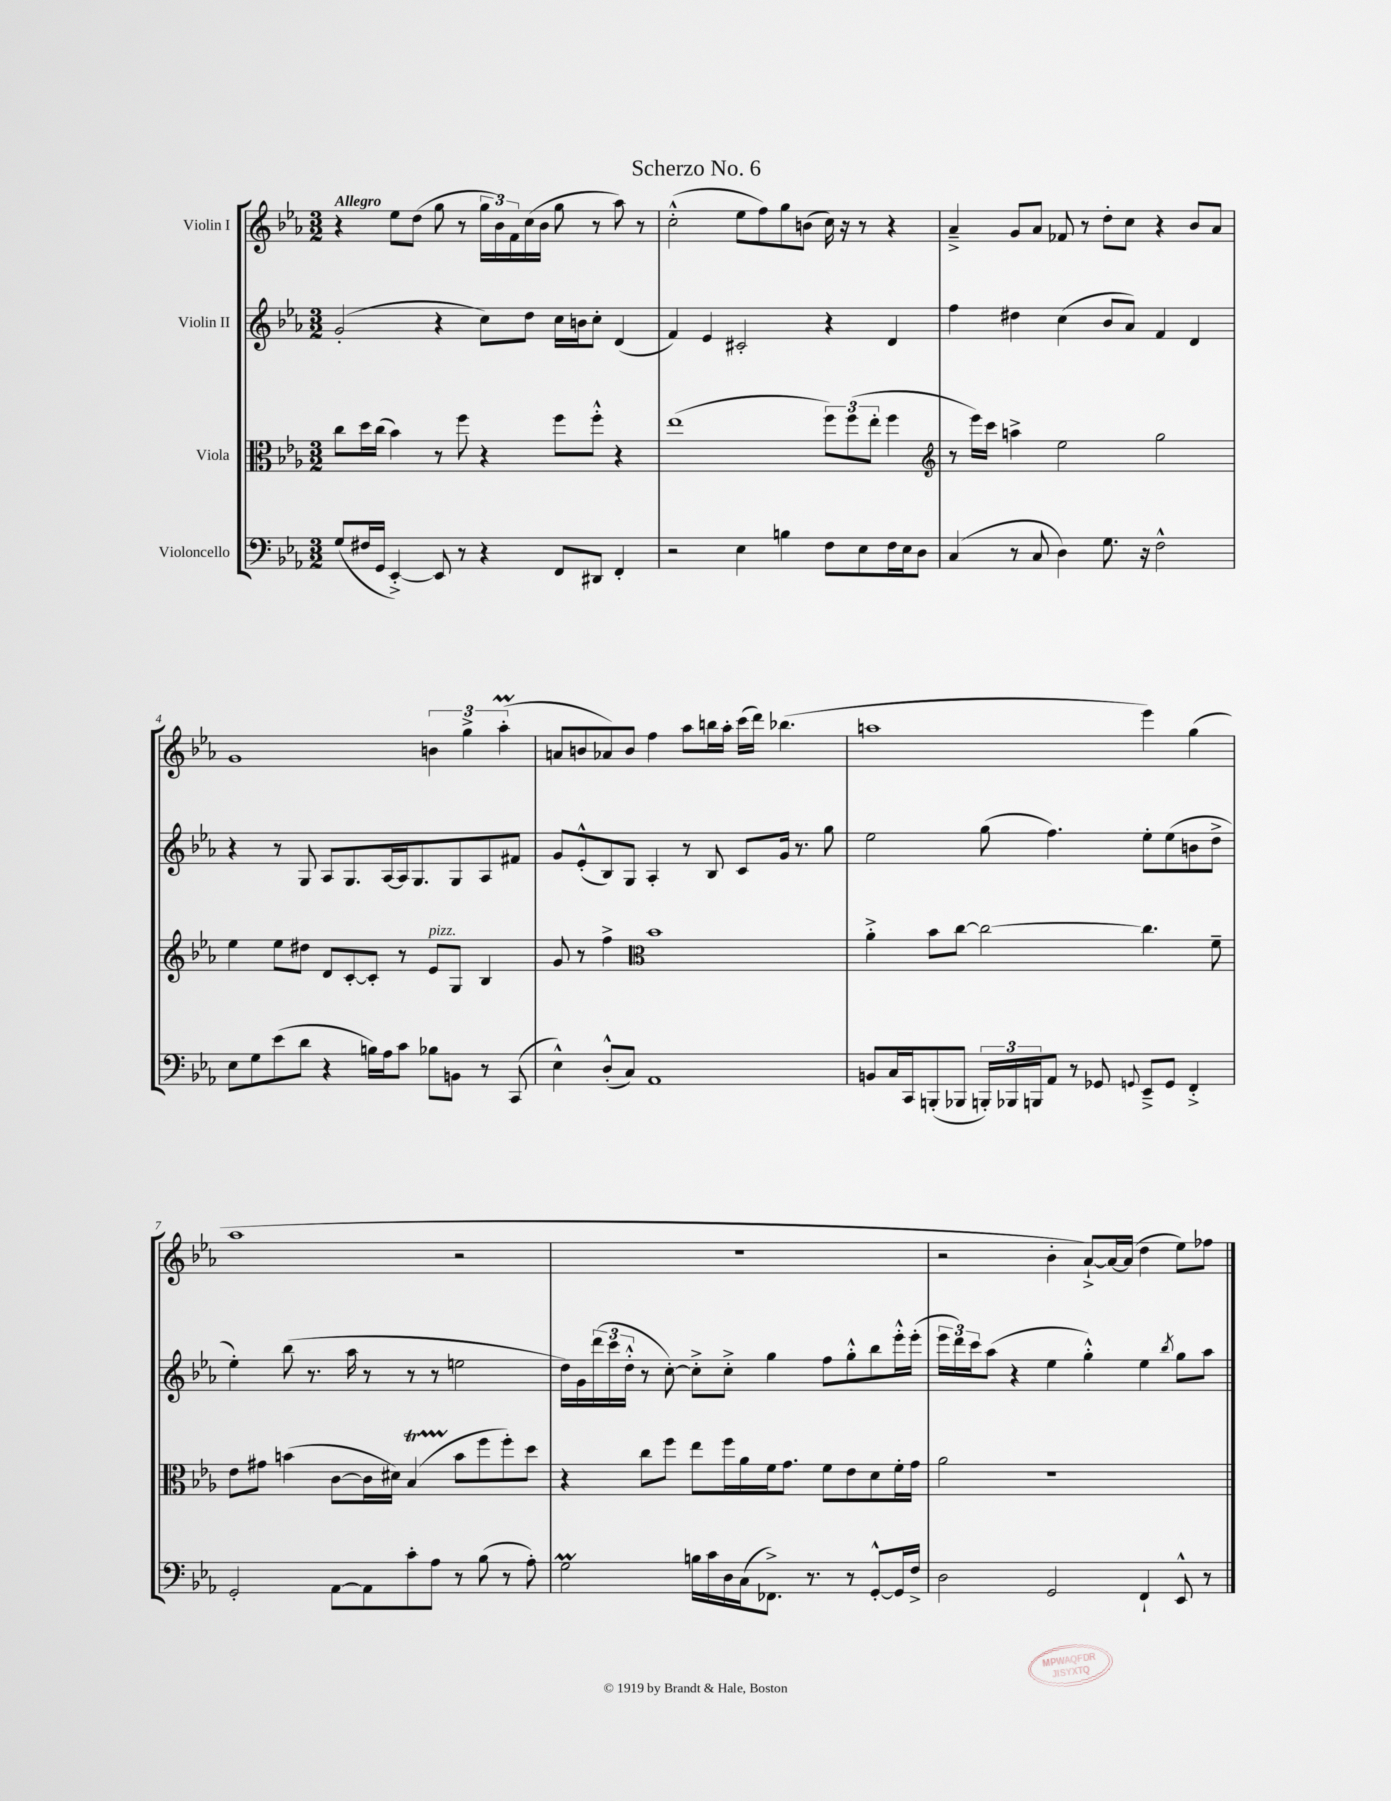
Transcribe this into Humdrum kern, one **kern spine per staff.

**kern	**kern	**kern	**kern
*staff4	*staff3	*staff2	*staff1
*clefF4	*clefC3	*clefG2	*clefG2
*k[b-e-a-]	*k[b-e-a-]	*k[b-e-a-]	*k[b-e-a-]
*M3/2	*M3/2	*M3/2	*M3/2
(8G/L	8cc\L	(2g'/	4r
16F#/L	16dd\L	.	.
16GG/JJ	(16cc\JJ	.	.
[4EE-'^/)	4b-\)	.	8ee-\L
.	.	.	(8dd\J
8EE-/]	8r	4r	8gg\
8r	8ff\	.	8r
4r	4r	8cc\L)	24gg\LL
.	.	.	24b-\)
.	.	.	24f\
.	.	8dd\J	(16cc\
.	.	.	16b-\JJ
8FF/L	8ff\L	16cc\LL	8gg\
.	.	16b\J	.
8DD#/J	8ff'^^\J	8cc'\J	8r
4FF'/	4r	(4d/	8aa-\)
.	.	.	8r
=	=	=	=
2r	(1ee-	4f/)	(2cc'^^\
.	.	4e-/	.
4E-\	.	2c#'/	8ee-\L
.	.	.	8ff\)
4B\	.	.	8gg\
.	.	.	(8b\J
8F\L	12ff\L)	4r	16cc\)
.	.	.	16r
.	(12ff\	.	.
8E-\	.	.	8r
.	12ee-'\J	.	.
16F\L	4ff\	4d/	4r
16E-\J	.	.	.
8D\J	.	.	.
=	=	=	=
*	*clefG2	*	*
(4C/	8r	4ff\	4a-~^/
.	16eee-\LL)	.	.
.	16ccc\JJ	.	.
8r	4aa^\	4dd#\	8g/L
8C/	.	.	8a-/J
4D\)	2ee-\	(4cc\	8f-/
.	.	.	8r
8.G\	.	8b-/L	8dd'\L
.	.	8a-/J)	8cc\J
16r	.	.	.
2F^^\	2gg\	4f/	4r
.	.	4d/	8b-/L
.	.	.	8a-/J
=	=	=	=
8E-\L	4ee-\	4r	1g
8G\	.	.	.
(8e-\	8ee-\L	8r	.
8d\J	8dd#\J	8G/	.
4r	8d/L	8A-/L	.
.	[8c'/	8.G/	.
16B\LL)	8c'/]J	.	.
16A-\J	.	[16A-/L	.
8c\J	8r	16A-/]J	.
.	.	8.G/	.
8B-\L	8e-/L	.	6b\
8BB\J	8G/J	8G/	.
.	.	.	6gg^\
8r	4B-/	8A-/	.
.	.	.	(6aa-'\
(8CC/	.	8f#/J	.
=	=	=	=
4E-^^\)	8g/	8g/L	8a/L
.	8r	(8e-'^^/	8b/
(8D'^^/L	4ff^\	8B-/)	8a-/)
8C/J)	.	8G/J	8b/J
*	*clefC3	*	*
1AA-	1b-	4A-'/	4ff\
.	.	8r	8aa-\L
.	.	8B-/	16bb\L
.	.	.	16aa-'\JJ
.	.	8c/L	(16ccc\LL
.	.	.	16ddd\JJ)
.	.	16g/Jk	(4.bb-\
.	.	8.r	.
.	.	8gg\	.
=	=	=	=
8BB/L	4a-'^\	2ee-\	1aa
16C/L	.	.	.
16CC/J	.	.	.
(8BBB'/	8b-\L	.	.
8BBB-/J	[8cc\J	.	.
24BBB'/LL)	2cc\_	(8gg\	.
24BBB-/	.	.	.
24BBB/J	.	.	.
8AA-/J	.	4.ff\)	.
8r	.	.	.
8GG-/	.	.	.
8qqGG/	.	.	.
8EE-~^/L	4.cc\]	8ee-'\L	4eee-\)
8GG/J	.	(8ee-\	.
4FF'^/	.	8b\	(4gg\
.	8f~\	8dd^\J	.
=	=	=	=
2GG'/	8e-\L	4ee-'\)	1aa-
.	8g#\J	.	.
.	(4b\	(8bb-\	.
.	.	8.r	.
[8AA-\L	[8c\L	.	.
.	.	16aa-\	.
8AA-\]	16c\]L	8r	.
.	16d#\JJ)	.	.
8c'\	(4B-/	8r	.
8A-\J	.	8r	.
8r	8b\L	2ee\	2r
(8B-\	8ff\	.	.
8r	8ff'\)	.	.
8A-'\)	8dd\J	.	.
=	=	=	=
2G\	4r	16dd\LL)	1.r
.	.	16g\	.
.	.	(24ddd\	.
.	.	24ccc\	.
.	.	24dd'^^\JJ	.
.	8cc\L	8r	.
.	8ff\J	[8cc'\)	.
16B\LL	8ee-\L	8cc'^\]L	.
16c\	.	.	.
16D\	16ff\L	8cc'^\J	.
(16C\J	16a-\	.	.
8.FF-^\J)	16f\J	4gg\	.
.	8.g\J	.	.
8.r	.	.	.
.	8f\L	8ff\L	.
8r	8e-\	8gg'^^\	.
[8GG'^^/L	8d\	8bb-\	.
16GG/]L	16f'\L	16eee-'^^\L	.
16F^/JJ	16g\JJ	(16eee-'\JJ	.
=	=	=	=
2D\	2a-\	24eee-\LL	2r
.	.	24ddd\)	.
.	.	24ccc\J	.
.	.	(8aa-\J	.
.	.	4r	.
2GG/	1r	4ee-\	4b-'\
.	.	4gg'^^\)	[8a-`^/L)
.	.	.	16a-/_L
.	.	.	(16a-/]JJ
4FF`/	.	4ee-\	4dd\
.	.	8qbb-/	.
8EE-^^/	.	8gg\L	8ee-\L)
8r	.	8aa-\J	8ff-\J
==	==	==	==
*-	*-	*-	*-
